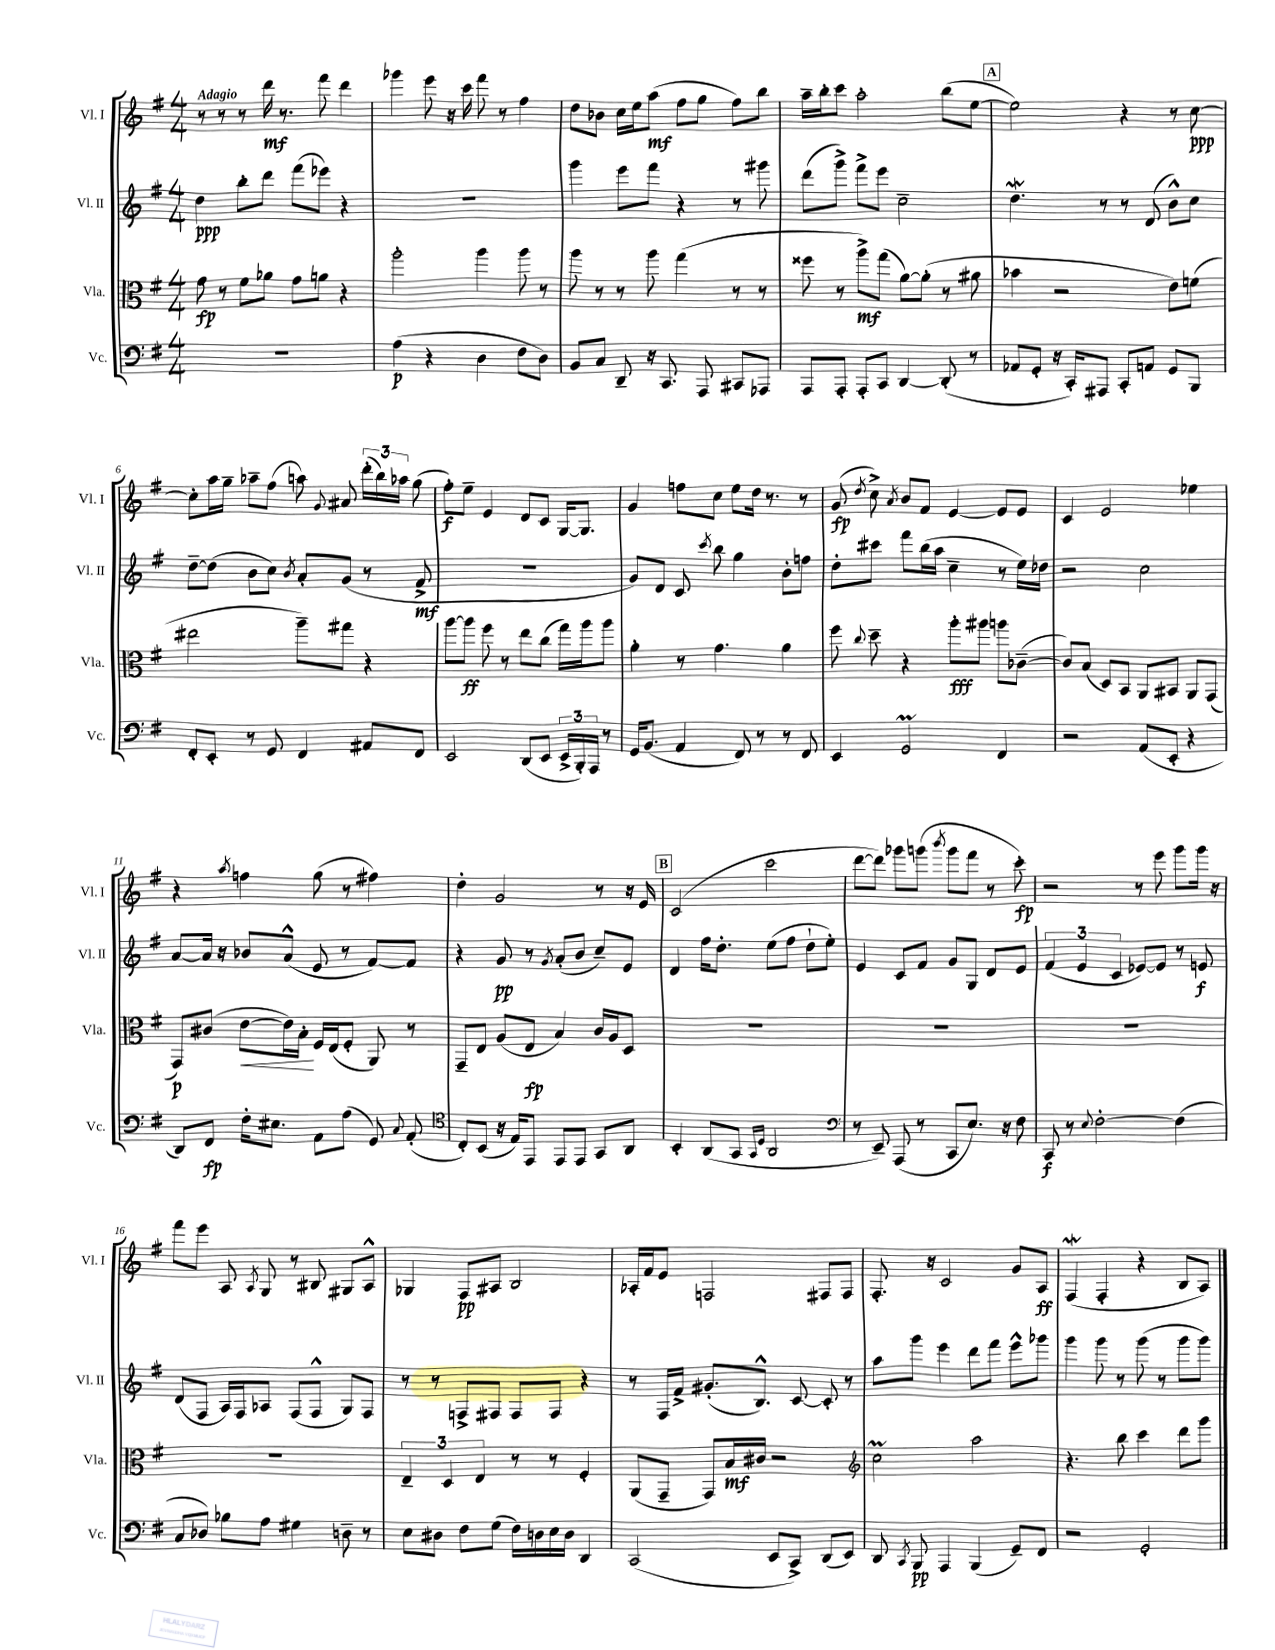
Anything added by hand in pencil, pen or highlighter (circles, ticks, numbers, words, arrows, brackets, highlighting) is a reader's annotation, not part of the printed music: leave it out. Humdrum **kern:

**kern	**dynam	**kern	**dynam	**kern	**dynam	**kern	**dynam
*part4	*part4	*part3	*part3	*part2	*part2	*part1	*part1
*staff4	*staff4	*staff3	*staff3	*staff2	*staff2	*staff1	*staff1
*I"Vc.	*	*I"Vla.	*	*I"Vl. II	*	*I"Vl. I	*
*I'Vc.	*	*I'Vla.	*	*I'Vl. II	*	*I'Vl. I	*
*clefF4	*	*clefC3	*	*clefG2	*	*clefG2	*
*k[f#]	*	*k[f#]	*	*k[f#]	*	*k[f#]	*
*M4/4	*	*M4/4	*	*M4/4	*	*M4/4	*
=1	=1	=1	=1	=1	=1	=1	=1
!	!	!	!	!	!	!LO:TX:a:B:t=Adagio	!
1r	.	8g\	fp	4dd\	ppp	8r	.
.	.	8r	.	.	.	8r	.
.	.	8f#\L	.	8bb'\L	.	8r	.
.	.	8a-X\J	.	8ddd\J	.	16ddd\	mf
.	.	.	.	.	.	8.r	.
.	.	8g\L	.	(8fff#\L	.	.	.
.	.	8an\J	.	8eee-X\J)	.	8fff#\	.
.	.	4r	.	4r	.	4ddd\	.
=2	=2	=2	=2	=2	=2	=2	=2
(4A\	p	2aa'\	.	1r	.	4ggg-X\	.
4r	.	.	.	.	.	8eee\	.
.	.	.	.	.	.	16r	.
.	.	.	.	.	.	16ccc\	.
4D\	.	4aa\	.	.	.	8fff#\	.
.	.	.	.	.	.	8r	.
8F#\L	.	8aa\	.	.	.	4ff#\	.
8D\J)	.	8r	.	.	.	.	.
=3	=3	=3	=3	=3	=3	=3	=3
8BB/L	.	8aa\	.	4ggg\	.	8dd\L	.
8C/J	.	8r	.	.	.	8b-X\J	.
8DD~/	.	8r	.	8eee\L	.	16cc\LL	.
.	.	.	.	.	.	16ee\J	.
16r	.	8aa\	.	8fff#\J	.	(8aa\J	mf
8.CC/	.	.	.	.	.	.	.
.	.	(4gg\	.	4r	.	8ff#\L	.
8AAA/	.	.	.	.	.	8gg\J	.
8CC#X/L	.	8r	.	8r	.	8ff#\L)	.
8AAA-X/J	.	8r	.	8ggg#X\	.	8bb\J	.
=4	=4	=4	=4	=4	=4	=4	=4
8AAA/L	.	8ff##X\	.	(8ddd\L	.	16aa~\LL	.
.	.	.	.	.	.	16bb'\J	.
8AAA'/J	.	8r	.	8ggg^\J)	.	8ccc\J	.
8AAA'/L	.	8aa^\L)	mf	8fff#^\L	.	2aa'\	.
8CC/J	.	(8gg\J	.	8eee\J	.	.	.
[4DD/	.	[8a\L)	.	2cc~\	.	.	.
.	.	(8a'\J]	.	.	.	.	.
(8DD'/]	.	8r	.	.	.	(8bb\L	.
8r	.	8a#X\	.	.	.	[8ee\J	.
!!LO:REH:place=s1:t=A
=5	=5	=5	=5	=5	=5	=5	=5
8AA-X/L	.	4b-X\	.	4.ddW\	.	2ee\])	.
8GG'/J	.	.	.	.	.	.	.
16r	.	2r	.	.	.	.	.
16CC'/KL)	.	.	.	.	.	.	.
8AAA#X/J	.	.	.	8r	.	.	.
8CC'/L	.	.	.	8r	.	4r	.
8AAn/J	.	.	.	(8d/	.	.	.
8GG/L	.	8e\L)	.	8b^^\L)	.	8r	.
8BBB/J	.	(8fn\J	.	8cc\J	.	[8cc\	ppp
!!LO:LB:g=z
=6	=6	=6	=6	=6	=6	=6	=6
8FF#'/L	.	2ee#X\	.	[8dd~\L	.	8cc'\L]	.
8EE'/J	.	.	.	(8dd\J]	.	16aa\L	.
.	.	.	.	.	.	16gg~\JJ	.
8r	.	.	.	8b\L	.	8aa-X~\L	.
8GG/	.	.	.	8cc\J)	.	(8ff#\J	.
.	.	.	.	8qb/	.	.	.
4FF#/	.	8aa~\L)	.	8a'/L	.	8aan\)	.
.	.	.	.	.	.	8qqg/	.
.	.	8gg#X\J	.	(8g/J	.	8a#X/	.
8AA#X/L	.	4r	.	8r	.	(24ddd'\LL	.
.	.	.	.	.	.	24bb\)	.
.	.	.	.	.	.	24aa-X\JJ	.
8FF#/J	.	.	.	8f#^/	mf	(8gg\	.
=7	=7	=7	=7	=7	=7	=7	=7
2EE/	.	[8aa\L	.	1r	.	8ff#'\L)	f
.	.	8aa\J]	ff	.	.	8ee~\J	.
.	.	8ff#\	.	.	.	4e/	.
.	.	8r	.	.	.	.	.
(8DD/L	.	8ee\L	.	.	.	8d/L	.
8EE/J	.	(8cc\J	.	.	.	8c/J	.
24EE^/LL	.	16gg\LL)	.	.	.	[16G/KL	.
24BBB'/)	.	.	.	.	.	.	.
.	.	16aa\J	.	.	.	8.G/J]	.
24AAA/JJ	.	.	.	.	.	.	.
8r	.	8aa\J	.	.	.	.	.
=8	=8	=8	=8	=8	=8	=8	=8
16GG/KL	.	4a'\	.	8g/L)	.	4g/	.
(8.BB/J	.	.	.	.	.	.	.
.	.	.	.	8d/J	.	.	.
4AA/	.	8r	.	8c/	.	8ffn\L	.
.	.	.	.	8qccc/	.	.	.
.	.	4.g\	.	8bb\	.	8cc\J	.
8FF#/)	.	.	.	4gg\	.	8ee\L	.
8r	.	.	.	.	.	16dd\Jk	.
.	.	.	.	.	.	8.r	.
8r	.	4a\	.	8b'\L	.	.	.
8FF#/	.	.	.	8ffn\J	.	8r	.
=9	=9	=9	=9	=9	=9	=9	=9
4EE/	.	8ff#\	.	8dd'\L	.	(8g/	fp
.	.	8qqcc/	.	.	.	8qdd/	.
.	.	8dd~\	.	8ccc#X\J	.	8cc^\)	.
.	.	.	.	.	.	8qa/	.
2GGM/	.	4r	.	8fff#\L	.	8b/L	.
.	.	.	.	(16bb\L	.	8f#/J	.
.	.	.	.	16aa\JJ	.	.	.
.	.	8aa'\L	fff	4cc~\	.	[4e/	.
.	.	8aa#X\J	.	.	.	.	.
4FF#/	.	8aan\L	.	8r	.	8e/L]	.
.	.	([8c-X~\J	.	16ee\LL)	.	8e/J	.
.	.	.	.	16dd-X\JJ	.	.	.
=10	=10	=10	=10	=10	=10	=10	=10
2r	.	8c-/L])	.	2r	.	4c/	.
.	.	(8B/J	.	.	.	.	.
.	.	8D/L)	.	.	.	2e/	.
.	.	8BB/J	.	.	.	.	.
(8AA/L	.	8AA/L	.	2cc\	.	.	.
8EE'/J	.	8BB#X/J	.	.	.	.	.
4r	.	8AA/L	.	.	.	4ee-X\	.
.	.	(8GG/J	.	.	.	.	.
!!LO:LB:g=z
=11	=11	=11	=11	=11	=11	=11	=11
8DD/L)	.	8GG/L)	p	[8a/L	.	4r	.
8FF#/J	fp	(8c#X/J	.	16a/Jk]	.	.	.
.	.	.	.	16r	.	.	.
.	.	.	.	.	.	8qaa/	.
!	!	!	!LO:HP:b	!	!	!	!
16F#'\KL	.	[8e\L	<	8b-X/L	.	4ffn\	.
8.E#X\J	.	.	.	.	.	.	.
.	.	16e\L])	.	(8a^^/J	.	.	.
.	.	16B'\JJ	.	.	.	.	.
8AA\L	.	16F#/LL	[	8e/	.	(8gg\	.
.	.	(16E/J	.	.	.	.	.
(8A\J	.	8F#'/J	.	8r	.	8r	.
8GG/)	.	8AA/)	.	[8f#/L)	.	4ff#X\)	.
8qqC/	.	.	.	.	.	.	.
(8AA'/	.	8r	.	8f#/J]	.	.	.
=12	=12	=12	=12	=12	=12	=12	=12
*clefC4	*	*	*	*	*	*	*
8C'/L)	.	8GG~/L	.	4r	.	4dd'\	.
(8BB/J	.	8E/J	.	.	.	.	.
16r	.	(8A/L	.	8g/	pp	2g/	.
16E/KL)	.	.	.	.	.	.	.
8EE/J	.	8E/J	fp	8r	.	.	.
.	.	.	.	8qg/	.	.	.
8EE/L	.	4B/)	.	(8a'/L	.	.	.
8EE/J	.	.	.	8b/J	.	.	.
8GG/L	.	16c/LL	.	8cc~/L)	.	8r	.
.	.	16A/J	.	.	.	.	.
8AA/J	.	8D/J	.	8e/J	.	16r	.
.	.	.	.	.	.	16e/	.
!!LO:REH:place=s1:t=B
=13	=13	=13	=13	=13	=13	=13	=13
4BB'/	.	1r	.	4d/	.	(2c/	.
(8AA/L	.	.	.	16ff#\KL	.	.	.
.	.	.	.	8.dd'\J	.	.	.
8GG/J	.	.	.	.	.	.	.
16qqGG/LL	.	.	.	.	.	.	.
16qqD/JJ	.	.	.	.	.	.	.
2AA/	.	.	.	(8ee\L	.	2ccc\	.
.	.	.	.	8ff#\J	.	.	.
.	.	.	.	8dd`\L	.	.	.
.	.	.	.	8ee'\J)	.	.	.
=14	=14	=14	=14	=14	=14	=14	=14
*clefF4	*	*	*	*	*	*	*
8r	.	1r	.	4e/	.	[8ddd\L	.
8EE~/)	.	.	.	.	.	8ddd\J])	.
(8AAA/	.	.	.	8c/L	.	8ggg-X\L	.
8r	.	.	.	8f#/J	.	(8gggn\J	.
.	.	.	.	.	.	8qbbb/	.
8CC/L	.	.	.	8g/L	.	8ggg\L	.
8.E/J)	.	.	.	8G/J	.	8fff#\J	.
.	.	.	.	8d/L	.	8r	.
16r	.	.	.	.	.	.	.
8F#\	.	.	.	8e/J	.	8ccc'\)	fp
=15	=15	=15	=15	=15	=15	=15	=15
8CC/	f	1r	.	(6f#/	.	2r	.
8r	.	.	.	.	.	.	.
.	.	.	.	6e/	.	.	.
8qqE/	.	.	.	.	.	.	.
[2F#'\	.	.	.	.	.	.	.
.	.	.	.	6c/	.	.	.
.	.	.	.	[8e-X/L)	.	8r	.
.	.	.	.	8e-/J]	.	8eee\	.
(4F#\]	.	.	.	8r	.	8ggg\L	.
.	.	.	.	8en/	f	16ggg\Jk	.
.	.	.	.	.	.	16r	.
!!LO:LB:g=z
=16	=16	=16	=16	=16	=16	=16	=16
8C/L	.	1r	.	(8d/L	.	8fff#\L	.
8D-X/J)	.	.	.	8F#/J	.	8eee\J	.
8B-X\L	.	.	.	16A/LL)	.	8A/	.
.	.	.	.	16F#/J	.	.	.
.	.	.	.	.	.	8qA/	.
8A\J	.	.	.	8A-X/J	.	8G/	.
4G#X\	.	.	.	(8F#/L	.	8r	.
.	.	.	.	8F#^^/J	.	8B#X/	.
8Dn~\	.	.	.	8G/L)	.	8G#X/L	.
8r	.	.	.	8F#/J	.	8A^^/J	.
=17	=17	=17	=17	=17	=17	=17	=17
8E\L	.	6E~/	.	8r	.	4G-X/	.
8D#X\J	.	.	.	8r	.	.	.
.	.	6D/	.	.	.	.	.
8F#\L	.	.	.	8Fn^/L	.	8F#/L	pp
.	.	6E/	.	.	.	.	.
(8G\J	.	.	.	8F#X/J	.	8A#X/J	.
16F#\LL)	.	8r	.	8F#/L	.	2B/	.
16Dn\	.	.	.	.	.	.	.
16E\	.	8r	.	8F#/J	.	.	.
16D\JJ	.	.	.	.	.	.	.
4DD/	.	4F#'/	.	4r	.	.	.
=18	=18	=18	=18	=18	=18	=18	=18
(2CC/	.	(8AA/L	.	8r	.	16A-X'/LL	.
.	.	.	.	.	.	16f#/J	.
.	.	8GG~/J	.	16F#/LL	.	8e/J	.
.	.	.	.	16f#^/JJ	.	.	.
.	.	8GG/L)	.	(8.g#X'/L	.	2Fn/	.
.	.	16B/L	mf	.	.	.	.
.	.	16c#X/JJ	.	8.B^^/J)	.	.	.
8EE/L	.	2r	.	.	.	.	.
8CC^/J)	.	.	.	[8c/	.	.	.
(8DD/L	.	.	.	8c'/]	.	8F#X/L	.
8EE/J)	.	.	.	8r	.	8F#/J	.
=19	=19	=19	=19	=19	=19	=19	=19
*	*	*clefG2	*	*	*	*	*
8DD/	.	2ccM\	.	8aa\L	.	8.F#'/	.
8qCC/	.	.	.	.	.	.	.
8BBB/	pp	.	.	8ggg\J	.	.	.
.	.	.	.	.	.	16r	.
4AAA/	.	.	.	4eee\	.	2c/	.
(4BBB/	.	2aa\	.	8ddd\L	.	.	.
.	.	.	.	8fff#\J	.	.	.
8GG~/L)	.	.	.	8eee^^\L	.	8g/L	.
8FF#/J	.	.	.	8ggg-X\J	.	8A/J	ff
=20	=20	=20	=20	=20	=20	=20	=20
2r	.	4.r	.	4ggg\	.	(4F#W/	.
.	.	.	.	8ggg\	.	4F#'/	.
.	.	8bb\	.	8r	.	.	.
2GG'/	.	4ccc\	.	(8ggg\	.	4r	.
.	.	.	.	8r	.	.	.
.	.	8ddd\L	.	8ggg\L	.	8B/L	.
.	.	8ggg\J	.	8ggg\J)	.	8A/J)	.
==	==	==	==	==	==	==	==
*-	*-	*-	*-	*-	*-	*-	*-
